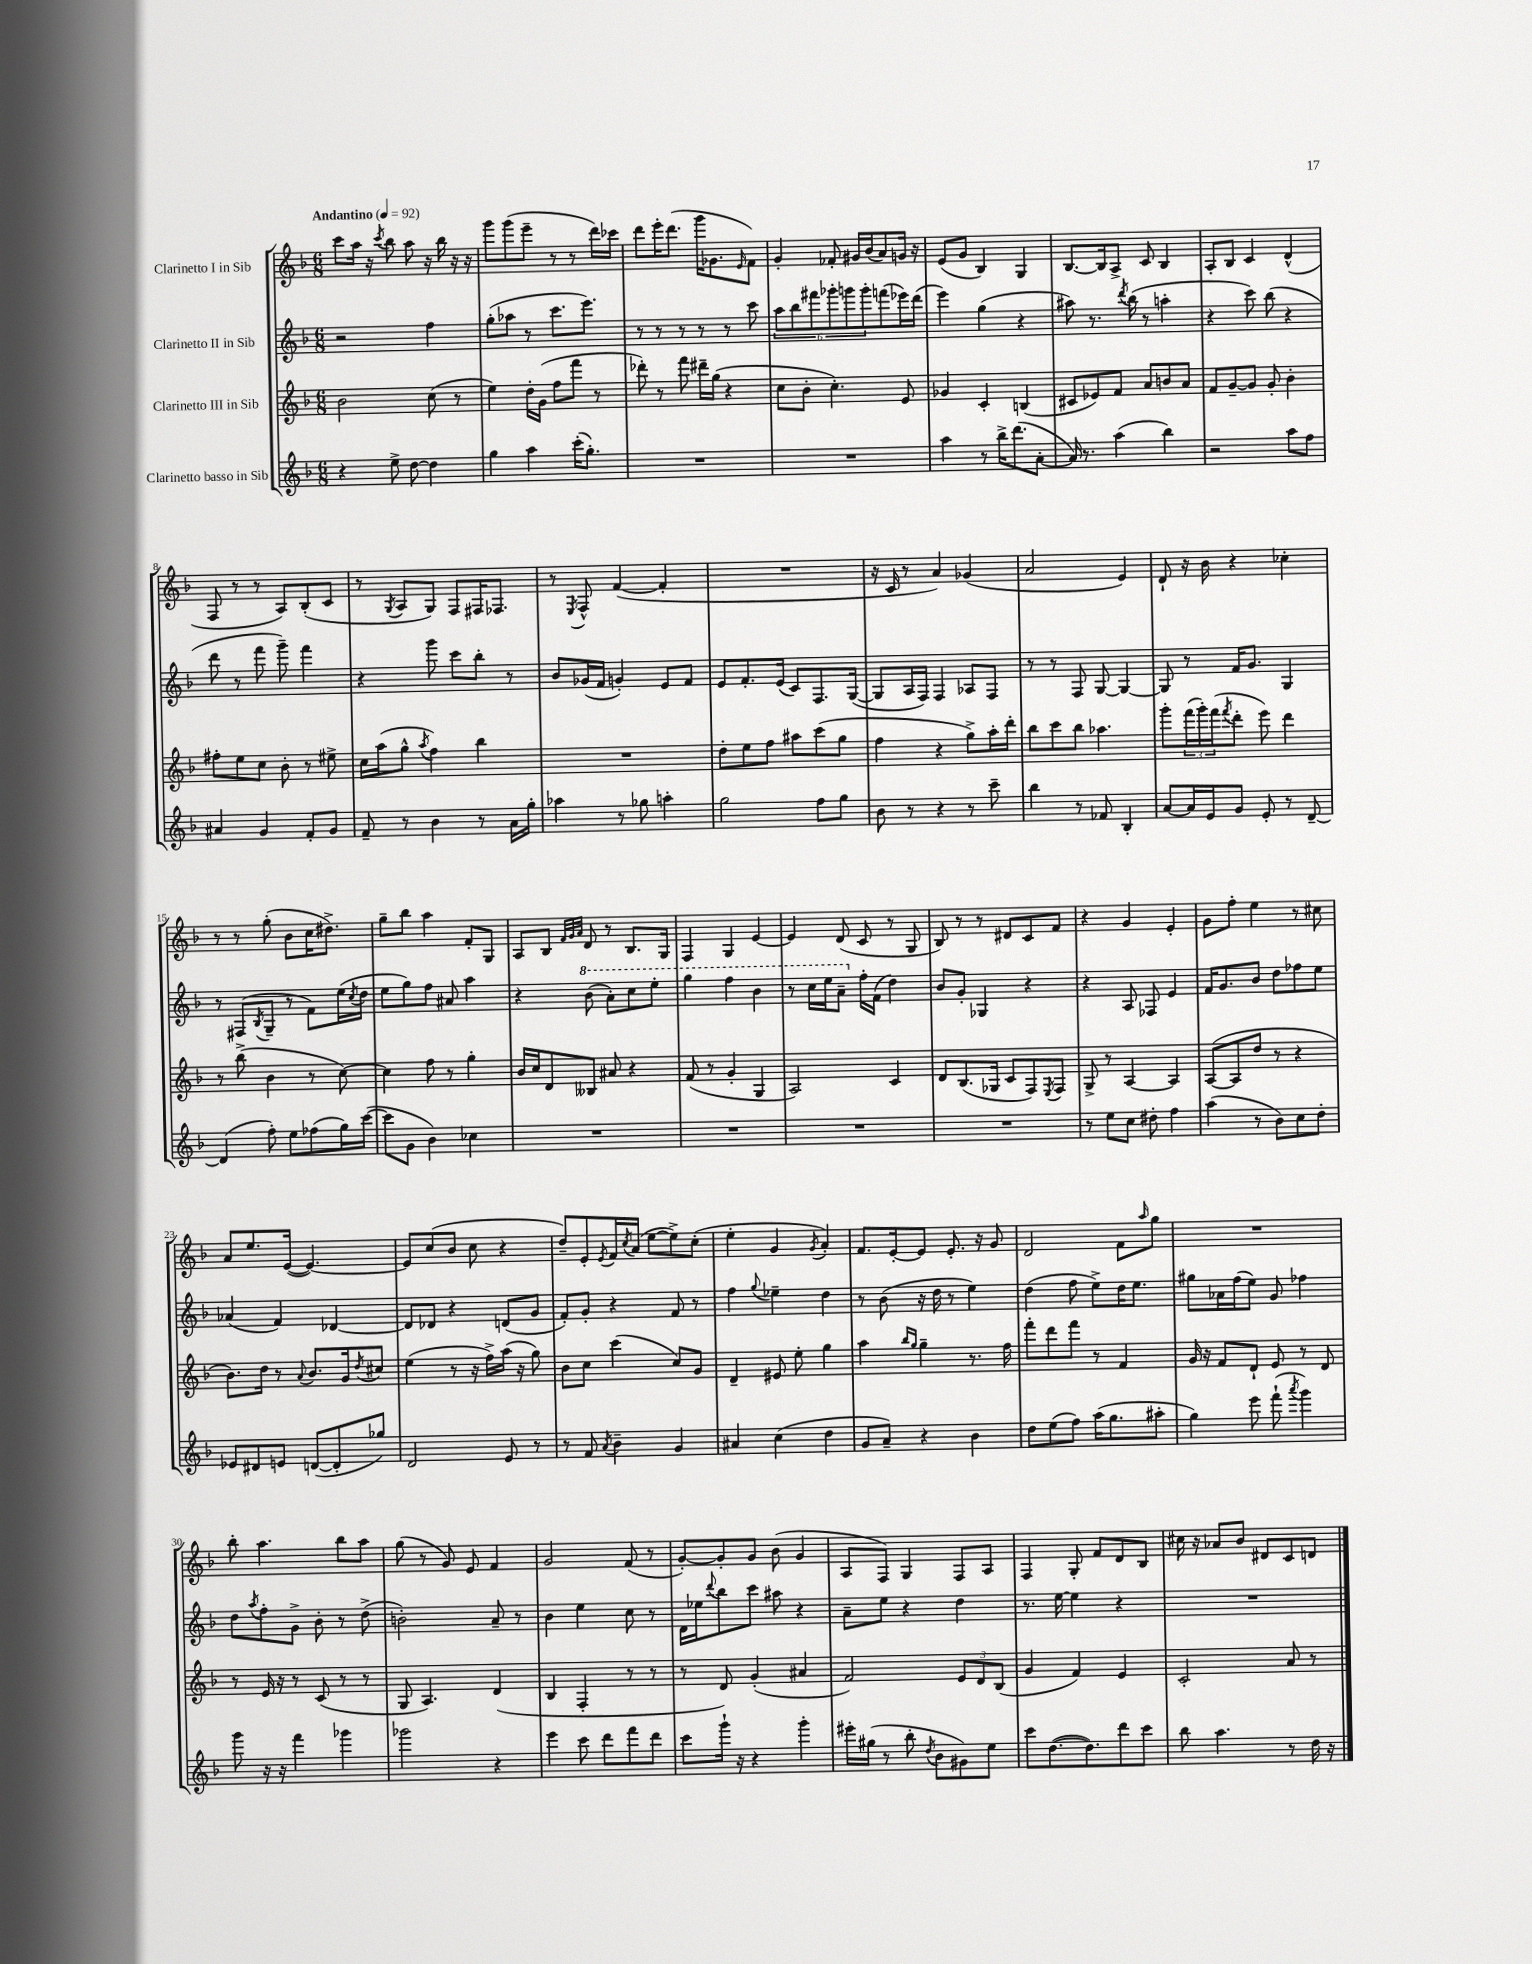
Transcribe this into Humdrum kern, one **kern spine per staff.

**kern	**kern	**kern	**kern
*part4	*part3	*part2	*part1
*staff4	*staff3	*staff2	*staff1
*I"Clarinetto basso in Sib	*I"Clarinetto III in Sib	*I"Clarinetto II in Sib	*I"Clarinetto I in Sib
*clefG2	*clefG2	*clefG2	*clefG2
*k[b-]	*k[b-]	*k[b-]	*k[b-]
*M6/8	*M6/8	*M6/8	*M6/8
*MM92	*MM92	*MM92	*MM92
=1	=1	=1	=1
!	!	!	!LO:TX:a:B:t=Andantino
4r	2b-\	2r	8ccc\L
.	.	.	16aa\Jk
.	.	.	16r
.	.	.	8qccc/
8ee^\	.	.	8bb-\
[8dd\	.	.	8aa\
4dd\]	(8cc\	4ff\	16r
.	.	.	16bb-\
.	8r	.	16r
.	.	.	16r
=2	=2	=2	=2
4gg\	4ee\)	(8gg'\L	8ggg\L
.	.	8aa-X\J	(8ggg\
4aa\	16dd'\LL	8r	8eee~\J
.	(16g\JJ	.	.
.	8ff\L	8.ccc\L	8r
(16ccc'\KL	8fff\J	.	8r
8.gg'\J)	.	8.eee\J)	.
.	8r	.	16ddd\LL)
.	.	.	16ccc-X\JJ
=3	=3	=3	=3
2.r	8ddd-X'\)	8r	8ddd\L
.	8r	8r	16eee'\K
.	.	.	(8.ddd\J
.	8fff\	8r	.
.	16ddd#X~\LL	8r	16ggg\KL
.	(16gg\JJ	.	8.g-X\
.	4r	8r	.
.	.	.	16qqe/
.	.	8ccc\	8f\J)
=4	=4	=4	=4
2.r	8cc\L	12aa\L	4g'/
.	.	12bb-\	.
.	8b-'\J	.	.
.	.	12fff#X\	.
.	4.cc'\)	12ggg-X'\	8f-X'/
.	.	12gggn\	.
.	.	.	16g#X/LL
.	.	12ggg'\	.
.	.	.	(16b-/J
.	.	(8fffn\	8a/)
.	8e/	16eee-X\L)	16gn/Jk
.	.	(16ddd\JJ	16r
=5	=5	=5	=5
4aa\	4g-X/	4eee\)	(8e/L
.	.	.	8g/J
8r	4c'/	(4gg\	4B-/)
16bb-^\KL	.	.	.
(8.ddd\	.	.	.
.	(4Bn/	4r	4G/
[8a'\J	.	.	.
=6	=6	=6	=6
16a/])	8c#X/L	8aa#X\)	[8.B-/L
8.r	.	.	.
.	8e-X/)	8.r	.
.	.	.	16B-/k]
(4aa\	8f/J	.	8A^/J
.	.	8qddd/	.
.	.	(16bb-\	.
.	8a/L	8r	8c/
4bb-\)	8bn/	4aan'\	4B-/
.	8a/J	.	.
=7	=7	=7	=7
2r	8f/L	4r	8A'/L
.	[8g~/	.	8B-/J
.	8g/J]	8ccc\)	4c/
.	8g'/	(8bb-\	.
8aa\L	4b-'\	4r	(4d^^/
8ff\J	.	.	.
!!LO:LB:g=z
=8	=8	=8	=8
4a#X/	8ff#X'\L	8ddd\	8F/
.	8ee\	8r	8r
4g/	8cc\J	8fff\	8r
.	8b-'\	8ggg~\)	8A/L)
8f'/L	8r	4fff\	(8B-'/
8g/J	8ee#X^\	.	8c/J
=9	=9	=9	=9
8f~/	16cc\LL	4r	8r
.	(16aa\J	.	.
.	.	.	8qG/
8r	8gg^^\J	.	8A/L
.	8qaa/	.	.
4b-\	4ff\)	8ggg\	8G/J)
.	.	8ccc\L	8F/L
8r	4bb-\	8bb-'\J	16F#X/K
.	.	.	8.F-X/J
16a\LL	.	8r	.
16gg'\JJ	.	.	.
=10	=10	=10	=10
4aa-X\	2.r	8b-/L	8r
.	.	.	8qE/
.	.	(16g-X/L	8F^^/
.	.	16f/JJ	.
8r	.	4gn'/)	([4f/
8gg-X\	.	.	.
4aan'\	.	8e/L	4f'/]
.	.	8f/J	.
=11	=11	=11	=11
2gg\	8dd'\L	8e/L	2.r
.	8ee\	8.f'/	.
.	8ff\J	.	.
.	.	(16e/Jk	.
.	8aa#X\L	8c/L)	.
8ff\L	(8ccc\	8.F/	.
8gg\J	8gg\J	.	.
.	.	([16G/Jk	.
=12	=12	=12	=12
8b-\	4ff\	8G/L]	16r
.	.	.	16c/
8r	.	16A/L	8r
.	.	16F/JJ)	.
4r	4r	4F/	4a/)
8r	8gg^\L)	8A-X/L	(4g-X/
8ccc~\	16aa'\L	8F/J	.
.	16ddd'\JJ	.	.
=13	=13	=13	=13
4bb-\	8bb-\L	8r	2a/
.	8ccc\	8r	.
8r	8bb-\J	8F/	.
8f-X/	4.aa-X\	[8G/	.
4B-'/	.	4G/_	4e/)
=14	=14	=14	=14
[8a/L	8ggg'\L	8G/]	8d`/
16a/L]	(24fff\L	8r	16r
.	24ggg'\)	.	.
16e/J	.	.	16b-\
.	(24fff\J	.	.
.	8qfff/	.	.
8g/J	8ddd'\J	16f/KL	4r
.	.	8.g/J	.
8e'/	8eee\)	.	.
8r	4ddd\	4G/	4cc-X'\
[8d~/	.	.	.
!!LO:LB:g=z
=15	=15	=15	=15
(4d/]	8r	8r	8r
.	(8bb-^\	(8F#X/L	8r
.	.	8qB-/	.
8ff'\)	4b-\	8G~/J	(8gg'\
8ee\L	.	8r	8b-\L
(8ff-X\	8r	8f\L)	16cc\K
.	.	.	8.dd#X^\J)
16gg\L)	[8cc\)	(16ee\L	.
.	.	8qcc/	.
([16ccc\JJ	.	16dd\JJ	.
=16	=16	=16	=16
8ccc\L]	4cc\]	8ee\L	8gg~\L
8g\J	.	8gg\)	8bb-\J
4b-\)	8ff\	8ff\J	4aa\
.	8r	8a#X/	.
4cc-X\	4gg'\	4aa\	8f'/L
.	.	.	8G/J
=17	=17	=17	=17
2.r	16b-/LL	4r	8A/L
.	16cc/J	.	.
.	8d/	.	8B-/J
.	.	.	32qqf/LLL
.	.	.	32qqg/
.	.	.	32qqa/JJJ
*	*	*8va	*
.	8B--X/J	(8bb-\	8d/
.	8a#X/	8aa'\L)	8r
.	4r	8ccc\	8.B-/L
.	.	8eee'\J	.
.	.	.	16G/Jk
=18	=18	=18	=18
2.r	(8f/	4ggg\	4F/
.	8r	.	.
.	4g'/	4fff\	4G/
.	4G/	4bb-\	[4e/
=19	=19	=19	=19
2.r	2A/)	8r	4e/]
.	.	16ccc\LL	.
.	.	16eee\J	.
.	.	8aa~\J	(8d/
*	*	*X8va	*
.	.	16ff'\LL	8c/
.	.	(16f\JJ	.
.	4c/	4dd\)	8r
.	.	.	8G/
=20	=20	=20	=20
2.r	8d/L	8b-/L	8B-/)
.	(8.B-/	8g'/J	8r
.	.	4G-X/	8r
.	16G-X/Jk	.	.
.	8c/L	.	8d#X/L
.	8F/)	4r	8c/
.	8qE/	.	.
.	8F/J	.	8f/J
=21	=21	=21	=21
8r	8G^/	4r	4r
8ee\L	8r	.	.
8cc\J	[4A/	8A/	4g/
8dd#X'\	.	8F-X/	.
4ff\	4A/]	4e/	4e'/
=22	=22	=22	=22
(4aa\	([8A/L	16f/KL	8g\L
.	.	8.g/	.
.	8A/]	.	8ff'\J
8r	8dd/J	8b-/J	4ee\
8b-\L)	8r	8dd\L	.
8cc\	4r	8ff-X\	8r
8dd'\J	.	8ee\J	8cc#X\
!!LO:LB:g=z
=23	=23	=23	=23
8e-X/L	8.b-\L)	(4a-X/	8a/L
8d#X/	.	.	8.ee/
.	16dd\Jk	.	.
8en/J	8r	4f/)	.
.	.	.	([16e/Jk
.	8qqa/	.	.
([8dn/L	8.b-/L	.	4.e/_)
8d'/]	.	[4d-X/	.
.	16g/k	.	.
.	8qdd/	.	.
8gg-X/J)	8cc#X/J	.	.
=24	=24	=24	=24
2d/	(4ee\	8d-/L]	8e/L]
.	.	8d-X/J	(8cc/
.	8r	4r	8b-/J
.	16r	.	8cc\
.	16ff^\LL)	.	.
8e/	(16aa\JJ	(8dn/L	4r
.	16r	.	.
8r	8gg\)	8g/J	.
=25	=25	=25	=25
8r	8b-\L	8f'/L)	8dd~/L)
8f/	8cc\J	8g'/J	8e'/
8qa/	.	.	8qe/
4b-~\	(4ccc\	4r	16f/L
.	.	.	8qcc/
.	.	.	(16a/JJ
.	.	.	[8ee\L
4g/	8cc/L)	8f/	8ee^\])
.	8g/J	8r	(8cc'\J
=26	=26	=26	=26
4a#X/	4d~/	4ff\	4ee'\
.	.	8qqgg/	.
(4cc\	8e#X/	4ee-X~\	4g/
.	8ee'\	.	.
.	.	.	8qg/
4dd\	4gg\	4dd\	4a'/)
=27	=27	=27	=27
8g/L	4aa\	8r	8.f/L
8a~/J)	.	(8b-\	.
.	.	.	[16e'/k
.	16qqbb-/LL	.	.
.	16qqgg/JJ	.	.
4r	4gg~\	16r	8e/J]
.	.	16dd\	.
.	.	8r	8.e'/
4b-\	8.r	4ee\)	.
.	.	.	16r
.	.	.	8g/
.	16ff\	.	.
=28	=28	=28	=28
8dd\L	8fff'\L	(4dd\	2d/
(8ee\	8ddd\	.	.
8ff\J)	8fff\J	8ff\	.
(16aa\KL	8r	8ee^\L)	.
8.gg\	.	.	.
.	4f/	16dd\K	8f\L
.	.	8.ee\J	.
.	.	.	16qqaa/
8aa#X'\J	.	.	8gg\J
=29	=29	=29	=29
4gg\)	16g/	8gg#X\L	2.r
.	16r	.	.
.	8f/L	16a-X\L	.
.	.	(16ff\J	.
8eee\	8d`/J	8ee\J)	.
(8fff`\	8e/	8g/	.
8qaaa/	.	.	.
4ggg\)	8r	4ff-X\	.
.	8d/	.	.
!!LO:LB:g=z
=30	=30	=30	=30
8ggg\	8r	8dd\L	8bb-'\
.	.	8qaa/	.
16r	16e/	8ff'\	4.aa\
16r	16r	.	.
4fff\	8r	8g^\J	.
.	(8c/	8b-'\	.
4ggg-X\	8r	8r	8bb-\L
.	8r	(8dd^\	8aa\J
=31	=31	=31	=31
2ggg-X\	8G/	2bn'\)	(8gg\
.	4.A/)	.	8r
.	.	.	8g/)
.	.	.	8e/
4r	(4d/	8a~/	4f/
.	.	8r	.
=32	=32	=32	=32
4eee\	4B-/	4b-\	2g/
8ccc\	4F'/	4ee\	.
8ddd\L	.	.	.
8fff\	8r	8cc\	(8f/
8ddd\J	8r	8r	8r
=33	=33	=33	=33
8ccc\L	8r	16d\LL	[8g'/L)
.	.	16ee-X\J	.
.	.	8qqddd/	.
16ggg`\Jk	8d/)	8bb-\	8g'/]
16r	.	.	.
4r	(4g'/	8ccc\J	8g/J
.	.	8aa#X\	(8b-\
4ggg'\	4a#X/	4r	4g/
=34	=34	=34	=34
16eee#X'\LL	2f/)	8a~\L	8A/L
(16gg#X\JJ	.	.	.
8r	.	8ee\J	8F/J)
8bb-'\	.	4r	4G/
8qdd/	.	.	.
8b-\L	.	.	.
8g#X\)	12e/L	4dd\	8F/L
.	12d/	.	.
8ee\J	.	.	8A/J
.	(12B-/J	.	.
=35	=35	=35	=35
8ccc\L	4g/	8.r	4F/
([8.dd\	.	.	.
.	.	[16ee\	.
.	4f/)	4ee\]	8G'/
8.dd\])	.	.	.
.	.	.	8f/L
8ddd\	4e/	4r	8d/
8ccc\J	.	.	8B-/J
=36	=36	=36	=36
8bb-\	2c'/	2.r	16cc#X\
.	.	.	16r
4.aa\	.	.	8a-X/L
.	.	.	8b-/J
.	.	.	8d#X/L
8r	8a/	.	8c/
16dd\	8r	.	8dn/J
16r	.	.	.
==	==	==	==
*-	*-	*-	*-
